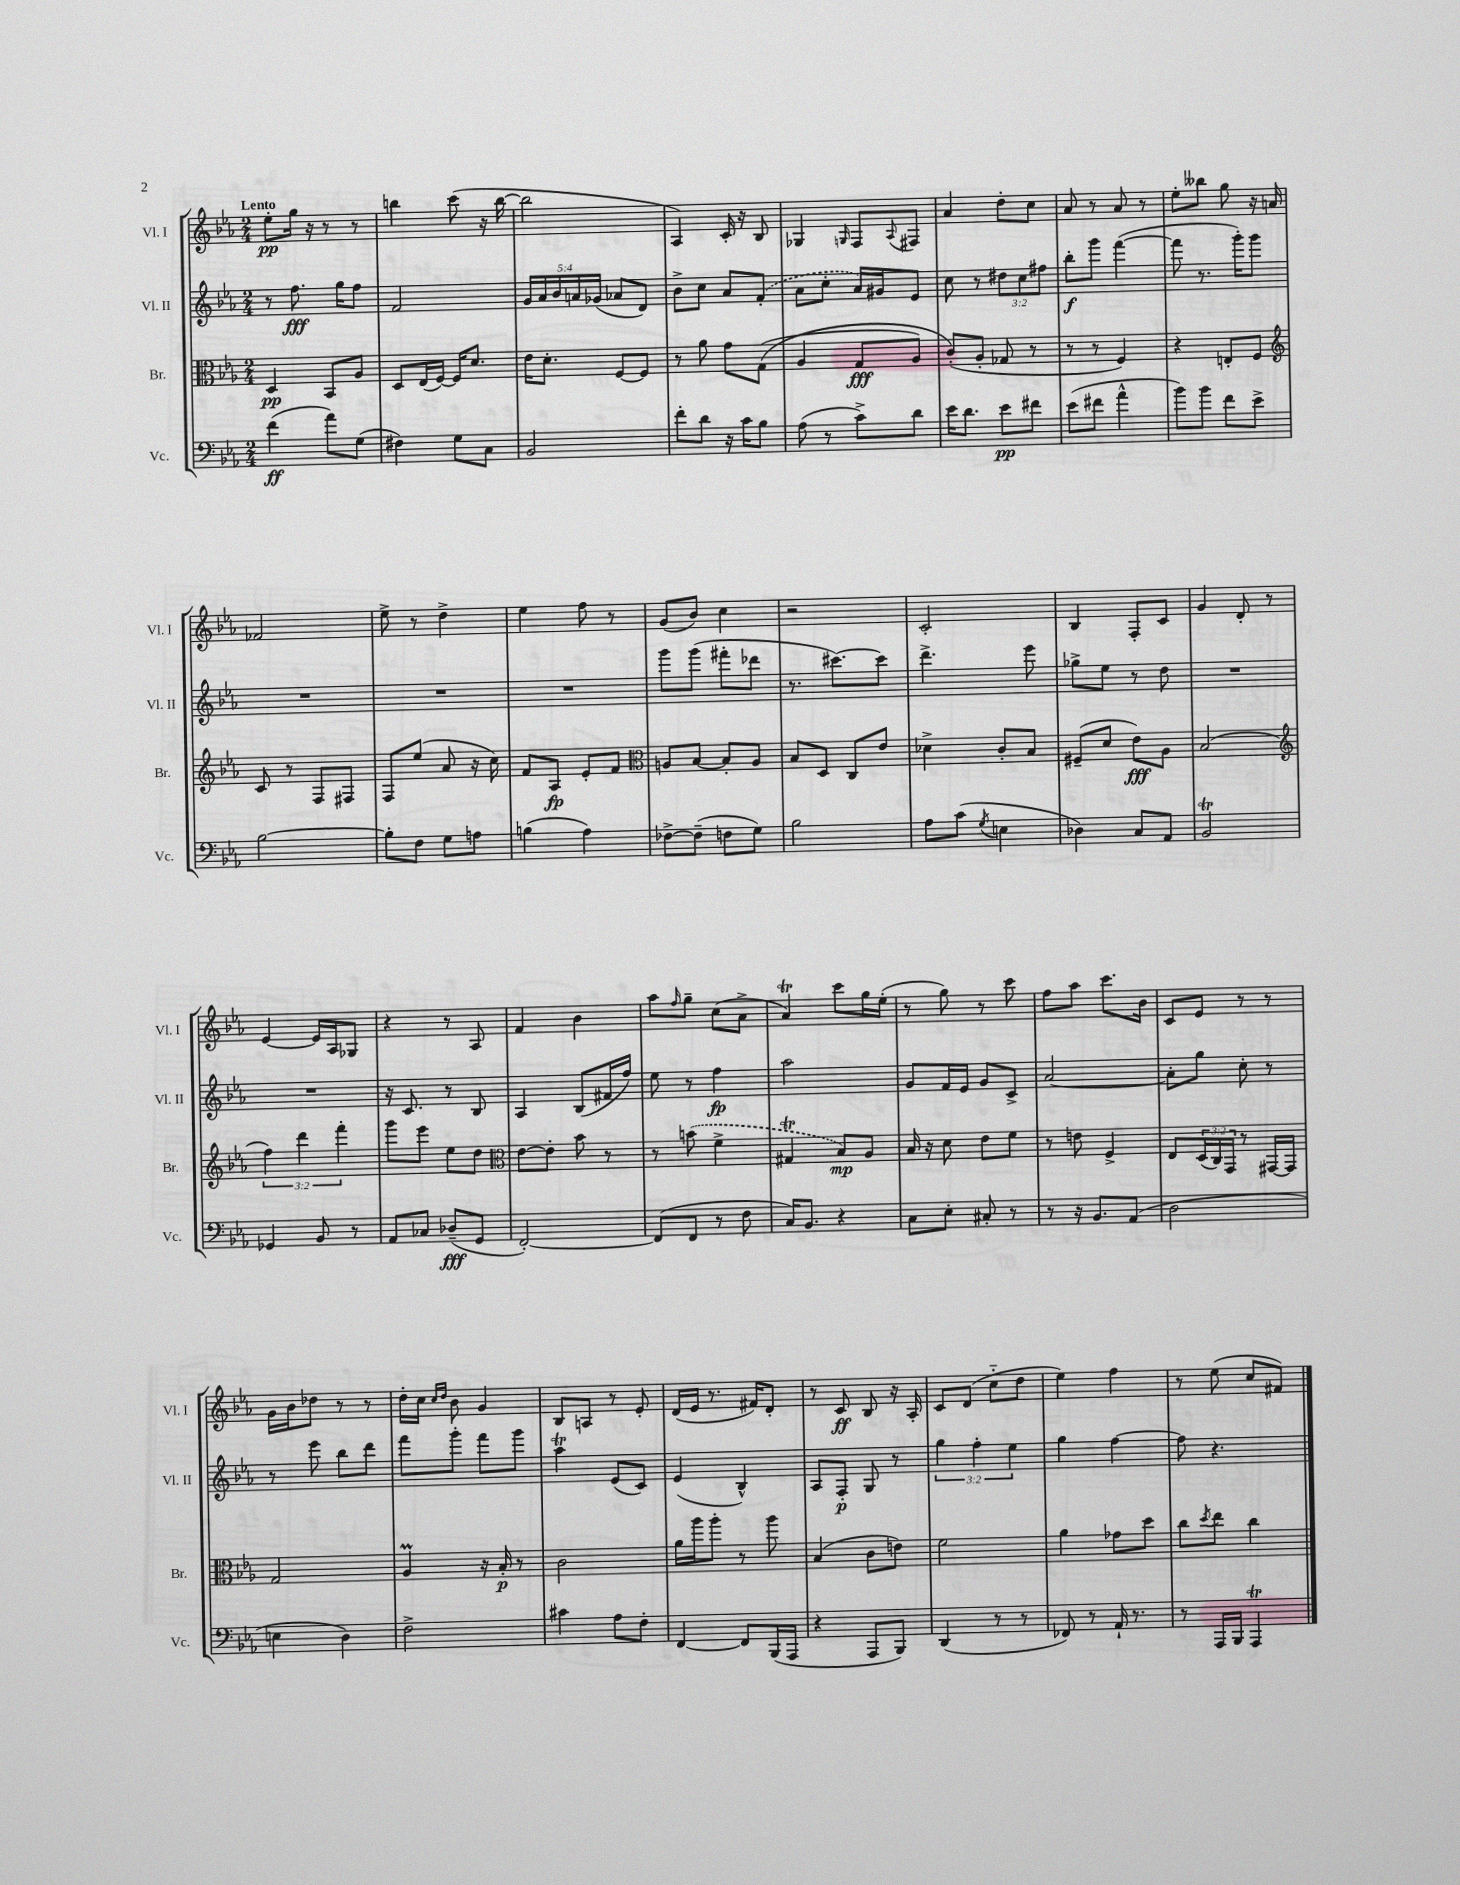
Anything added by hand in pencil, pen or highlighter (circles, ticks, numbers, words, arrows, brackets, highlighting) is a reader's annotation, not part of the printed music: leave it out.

**kern	**dynam	**kern	**dynam	**kern	**dynam	**kern	**dynam
*part4	*part4	*part3	*part3	*part2	*part2	*part1	*part1
*staff4	*staff4	*staff3	*staff3	*staff2	*staff2	*staff1	*staff1
*I"Vc.	*	*I"Br.	*	*I"Vl. II	*	*I"Vl. I	*
*I'Vc.	*	*I'Br.	*	*I'Vl. II	*	*I'Vl. I	*
*clefF4	*	*clefC3	*	*clefG2	*	*clefG2	*
*k[b-e-a-]	*	*k[b-e-a-]	*	*k[b-e-a-]	*	*k[b-e-a-]	*
*M2/4	*	*M2/4	*	*M2/4	*	*M2/4	*
=1	=1	=1	=1	=1	=1	=1	=1
!	!	!	!	!	!	!LO:TX:a:B:t=Lento	!
(4f\	ff	4D/	pp	8r	.	8ee-'\L	pp
.	.	.	.	8.ff\	fff	16gg\Jk	.
.	.	.	.	.	.	16r	.
8a-\L)	.	8BB-/L	.	.	.	8r	.
.	.	.	.	16gg\KL	.	.	.
(8G\J	.	8A-/J	.	8ff\J	.	8r	.
=2	=2	=2	=2	=2	=2	=2	=2
4F#X\)	.	8D/L	.	2f/	.	4bbn\	.
.	.	(16E-/L	.	.	.	.	.
.	.	[16F/JJ)	.	.	.	.	.
8G\L	.	16F/KL]	.	.	.	(8ccc\	.
.	.	8.d/J	.	.	.	.	.
8C\J	.	.	.	.	.	16r	.
.	.	.	.	.	.	[16bb\	.
=3	=3	=3	=3	=3	=3	=3	=3
2BB-/	.	16e-\KL	.	20g/LL	.	2bb\]	.
.	.	.	.	20a-/	.	.	.
.	.	8.d'\J	.	.	.	.	.
.	.	.	.	20b-/	.	.	.
.	.	.	.	20an/	.	.	.
.	.	.	.	(20g-X/JJ	.	.	.
.	.	[8F/L	.	8a-X/L	.	.	.
.	.	8F/J]	.	8d/J)	.	.	.
=4	=4	=4	=4	=4	=4	=4	=4
8f'\L	.	8r	.	8b-^\L	.	4A-/)	.
8d\J	.	8a-\	.	8cc\J	.	.	.
16r	.	8g\L	.	8a-/L	.	16c'/	.
16c\KL	.	.	.	.	.	16r	.
8B-\J	.	((8G\J	.	(8f'/J	.	8B-/	.
=5	=5	=5	=5	=5	=5	=5	=5
(8A-\	.	4A-/	.	8a-\L	.	4G-X/	.
8r	.	.	.	8cc'\J	.	.	.
.	.	.	.	.	.	16qqGn/	.
8c^\L)	.	8G/L	fff	16a-/LL)	.	8F/L	.
.	.	.	.	16g#X/J	.	.	.
.	.	.	.	.	.	8qqA-/	.
8d\J	.	8A-/J)	.	8e-/J	.	8F#X/J	.
=6	=6	=6	=6	=6	=6	=6	=6
16e-\KL	.	(8c'/L)	.	8cc\	.	4a-/	.
8.d\J	.	.	.	.	.	.	.
.	.	8A-'/J	.	8r	.	.	.
8e-\L	pp	8G-X/	.	12dd#X\L	.	8dd'\L	.
.	.	.	.	12cc\	.	.	.
8f#X\J	.	8r	.	.	.	8cc\J	.
.	.	.	.	12ff#X\J	.	.	.
=7	=7	=7	=7	=7	=7	=7	=7
(8e-\L	.	8r	.	8bb-'\L	f	8a-/	.
8f#X\J	.	8r	.	8ggg\J	.	8r	.
4a-^^\	.	4F/)	.	([4fff\	.	8a-/	.
.	.	.	.	.	.	8r	.
=8	=8	=8	=8	=8	=8	=8	=8
8b-\L)	.	4r	.	8fff\]	.	8ee-'\L	.
8b-\J	.	.	.	8.r	.	8bb--X\J	.
8f\L	.	8En'/L	.	.	.	8gg\	.
.	.	.	.	16ggg'\KL)	.	.	.
8e-^\J	.	8F/J	.	8ggg\J	.	16r	.
.	.	.	.	.	.	16an/	.
!!LO:LB:g=z
=9	=9	=9	=9	=9	=9	=9	=9
*	*	*clefG2	*	*	*	*	*
[2B-\	.	8c/	.	2r	.	2f-X/	.
.	.	8r	.	.	.	.	.
.	.	8F/L	.	.	.	.	.
.	.	8F#X/J	.	.	.	.	.
=10	=10	=10	=10	=10	=10	=10	=10
8B-'\L]	.	8F/L	.	2r	.	8ee-^\	.
8F\J	.	(8ee-/J	.	.	.	8r	.
8G\L	.	8a-/	.	.	.	4dd^\	.
8An\J	.	16r	.	.	.	.	.
.	.	16cc\)	.	.	.	.	.
=11	=11	=11	=11	=11	=11	=11	=11
(4Bn\	.	8f/L	.	2r	.	4ee-\	.
.	.	8A-/J	fp	.	.	.	.
4A-\)	.	8e-'/L	.	.	.	8ff\	.
.	.	8f/J	.	.	.	8r	.
=12	=12	=12	=12	=12	=12	=12	=12
*	*	*clefC3	*	*	*	*	*
[8F-X^\L	.	8An/L	.	8ggg\L	.	(8g/L	.
(8F-~\J]	.	[8B-/J	.	(8ggg\J	.	8b-/J)	.
8Fn\L	.	8B-'/L]	.	8fff#X'\L	.	4cc\	.
8G\J)	.	8A/J	.	8ddd-X\J	.	.	.
=13	=13	=13	=13	=13	=13	=13	=13
2B-\	.	8B-/L	.	8.r	.	2r	.
.	.	8D/J	.	.	.	.	.
.	.	.	.	[8.ccc#X\L)	.	.	.
.	.	8C/L	.	.	.	.	.
.	.	8e-/J	.	8ccc#\J]	.	.	.
=14	=14	=14	=14	=14	=14	=14	=14
8A-\L	.	4d-X^\	.	4.ddd^\	.	2c'/	.
(8c\J	.	.	.	.	.	.	.
8qG/	.	.	.	.	.	.	.
4En\	.	8c'/L	.	.	.	.	.
.	.	8B-/J	.	8eee-\	.	.	.
=15	=15	=15	=15	=15	=15	=15	=15
4D-X\)	.	(8F#X~/L	.	8gg-X^\L	.	4B-/	.
.	.	8d/J	.	8ee-\J	.	.	.
8C/L	.	8e-\L)	fff	8r	.	8F'/L	.
8AA-/J	.	8A-\J	.	8dd\	.	8c/J	.
=16	=16	=16	=16	=16	=16	=16	=16
2BB-T/	.	(2B-/	.	2r	.	4g/	.
.	.	.	.	.	.	8d'/	.
.	.	.	.	.	.	8r	.
!!LO:LB:g=z
=17	=17	=17	=17	=17	=17	=17	=17
*	*	*clefG2	*	*	*	*	*
4GG-X/	.	6ff\)	.	2r	.	[4e-/	.
.	.	6ddd\	.	.	.	.	.
8BB-/	.	.	.	.	.	16e-/LL]	.
.	.	.	.	.	.	16A-/J	.
.	.	6fff'\	.	.	.	.	.
8r	.	.	.	.	.	8G-X/J	.
=18	=18	=18	=18	=18	=18	=18	=18
8AA-/L	.	8ggg\L	.	16r	.	4r	.
.	.	.	.	8.c/	.	.	.
8C-X/J	.	8eee-\J	.	.	.	.	.
(8D-X~/L	fff	8ee-\L	.	8r	.	8r	.
8GG/J	.	8dd\J	.	8B-/	.	8A-/	.
=19	=19	=19	=19	=19	=19	=19	=19
*	*	*clefC3	*	*	*	*	*
[2FF'/)	.	[8e-\L	.	4A-/	.	4f/	.
.	.	8e-'\J]	.	.	.	.	.
.	.	8b-\	.	(8B-/L	.	4b-\	.
.	.	8r	.	16f#X/L	.	.	.
.	.	.	.	16ff/JJ)	.	.	.
=20	=20	=20	=20	=20	=20	=20	=20
(8FF/L]	.	8r	.	8ee-\	.	8aa-\L	.
.	.	.	.	.	.	16qqff/	.
8FF/J	.	(8bn\	.	8r	.	8gg~\J	.
8r	.	4f^\	.	4ff\	fp	(8cc\L	.
8F\	.	.	.	.	.	8a-^\J	.
=21	=21	=21	=21	=21	=21	=21	=21
16C/KL)	.	4G#Xt/	.	2aa-\	.	4a-T/)	.
8.BB-/J	.	.	.	.	.	.	.
4r	.	8B-/L)	mp	.	.	8ccc\L	.
.	.	8A-/J	.	.	.	16gg\L	.
.	.	.	.	.	.	(16ee-'\JJ	.
=22	=22	=22	=22	=22	=22	=22	=22
8C\L	.	16B-/	.	8g/L	.	8r	.
.	.	16r	.	.	.	.	.
8E-'\J	.	8d\	.	16f/L	.	8gg\)	.
.	.	.	.	16e-/JJ	.	.	.
8C#X'/	.	8e-\L	.	8g/L	.	8r	.
8r	.	8f\J	.	8c^/J	.	8ccc\	.
=23	=23	=23	=23	=23	=23	=23	=23
8r	.	8r	.	[2a-/	.	8ff\L	.
16r	.	8en\	.	.	.	8aa-\J	.
8.BB-/L	.	.	.	.	.	.	.
.	.	4F^/	.	.	.	8.ccc\L	.
(8AA-/J	.	.	.	.	.	.	.
.	.	.	.	.	.	16b-\Jk	.
=24	=24	=24	=24	=24	=24	=24	=24
2D\	.	8E-/L	.	8a-'\L]	.	8c/L	.
.	.	(24D/L	.	8gg\J	.	8e-/J	.
.	.	24C/)	.	.	.	.	.
.	.	24GG/JJ	.	.	.	.	.
.	.	8r	.	8cc'\	.	8r	.
.	.	[16GG#X/LL	.	8r	.	8r	.
.	.	16GG#/JJ]	.	.	.	.	.
!!LO:LB:g=z
=25	=25	=25	=25	=25	=25	=25	=25
4En\	.	2G/	.	8r	.	16g\LL	.
.	.	.	.	.	.	16b-\J	.
.	.	.	.	8eee-\	.	8dd-X\J	.
4D\)	.	.	.	8bb-\L	.	8r	.
.	.	.	.	8ddd\J	.	8r	.
=26	=26	=26	=26	=26	=26	=26	=26
2F^\	.	4A-M/	.	8fff\L	.	16dd'\LL	.
.	.	.	.	.	.	16cc\JJ	.
.	.	.	.	.	.	16qqcc/LL	.
.	.	.	.	.	.	16qqdd/JJ	.
.	.	.	.	8ggg'\J	.	8b-\	.
.	.	16r	.	8fff\L	.	4g/	.
.	.	16B-'/	p	.	.	.	.
.	.	8r	.	8ggg\J	.	.	.
=27	=27	=27	=27	=27	=27	=27	=27
4c#X\	.	2c\	.	4aa-T\	.	8B-/L	.
.	.	.	.	.	.	8An/J	.
8A-\L	.	.	.	(8e-/L	.	8r	.
8F'\J	.	.	.	8c/J)	.	8e-'/	.
=28	=28	=28	=28	=28	=28	=28	=28
[4FF/	.	16a-\LL	.	(4e-/	.	(16d/LL	.
.	.	16aa-\J	.	.	.	16e-/JJ	.
.	.	8aa-'\J	.	.	.	8.r	.
8FF/L]	.	8r	.	4B-^^/)	.	.	.
.	.	.	.	.	.	16f#X/KL)	.
(16BBB-/L	.	8aa-\	.	.	.	8d'/J	.
16AAA-/JJ	.	.	.	.	.	.	.
=29	=29	=29	=29	=29	=29	=29	=29
4r	.	(4B-/	.	8A-/L	.	8r	.
.	.	.	.	8F'/J	p	8c/	ff
8AAA-/L	.	8c\L	.	8G/	.	8B-/	.
8BBB-/J)	.	8en\J)	.	8r	.	16r	.
.	.	.	.	.	.	16A-'/	.
=30	=30	=30	=30	=30	=30	=30	=30
(4DD/	.	2f\	.	6gg\	.	8c/L	.
.	.	.	.	.	.	(8d/J	.
.	.	.	.	6ff'\	.	.	.
8r	.	.	.	.	.	8cc\L	.
.	.	.	.	6ee-\	.	.	.
8r	.	.	.	.	.	8dd\J	.
=31	=31	=31	=31	=31	=31	=31	=31
8FF-X/)	.	4a-\	.	4gg\	.	4ee-\)	.
8r	.	.	.	.	.	.	.
16AA-`/	.	8g-X\L	.	[4ff\	.	4ff\	.
8.r	.	.	.	.	.	.	.
.	.	8dd\J	.	.	.	.	.
=32	=32	=32	=32	=32	=32	=32	=32
8r	.	8cc\L	.	8ff\]	.	8r	.
.	.	8qdd/	.	.	.	.	.
16AAA-/LL	.	8ee-\J	.	4.r	.	(8ee-\	.
16BBB-/JJ	.	.	.	.	.	.	.
4AAA-T/	.	4cc\	.	.	.	8cc/L	.
.	.	.	.	.	.	8f#X/J)	.
==	==	==	==	==	==	==	==
*-	*-	*-	*-	*-	*-	*-	*-
